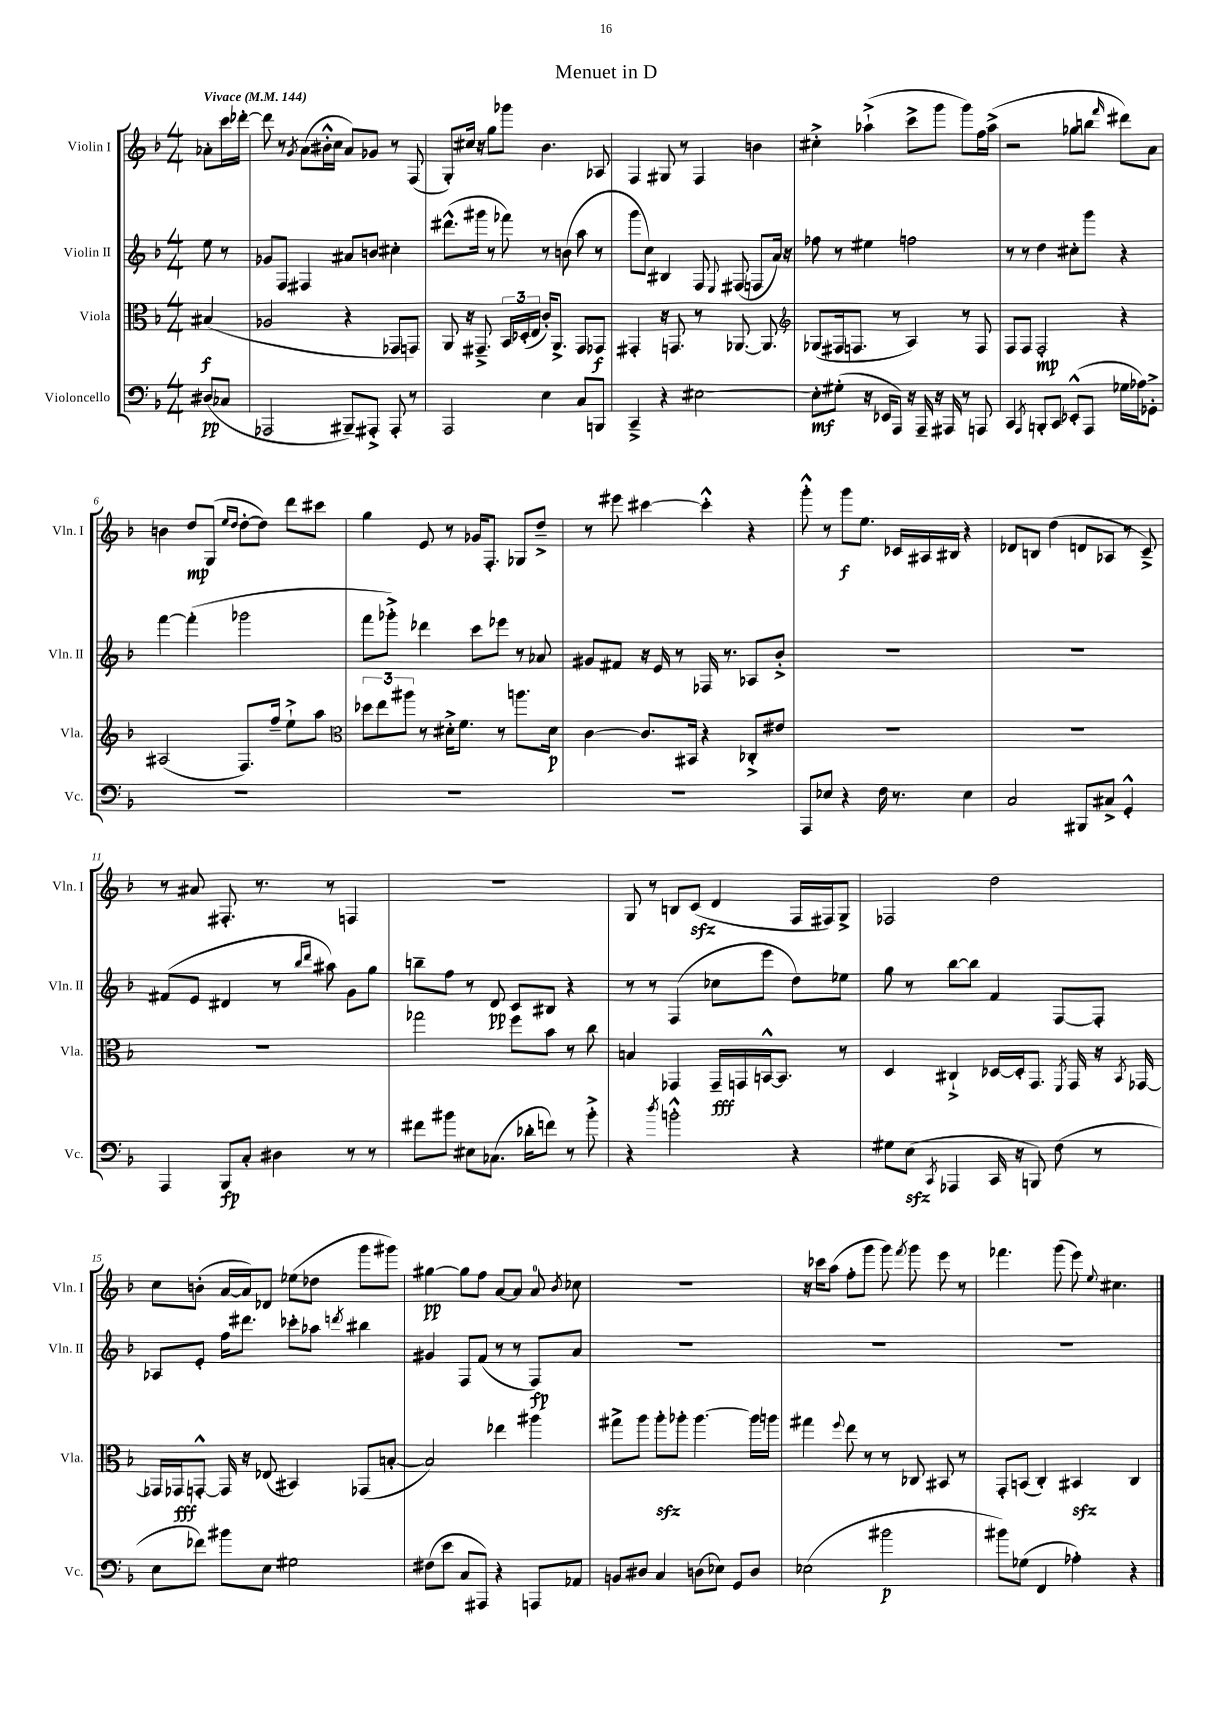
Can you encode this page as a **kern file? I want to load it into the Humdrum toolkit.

**kern	**kern	**kern	**kern
*staff4	*staff3	*staff2	*staff1
*clefF4	*clefC3	*clefG2	*clefG2
*k[b-]	*k[b-]	*k[b-]	*k[b-]
*M4/4	*M4/4	*M4/4	*M4/4
*MM144	*MM144	*MM144	*MM144
(8D#	(4B#	8ee	8a-'
8C-	.	8r	16ccc
.	.	.	[16ddd-'
=	=	=	=
2AAA-	2A-	8g-	8ddd-]
.	.	8F	8r
.	.	.	8qg
.	.	4F#	(8a
.	.	.	16b#'^^
.	.	.	16cc
8BBB#~)	4r	8a#	8a)
8AAA#'^	.	8b	8g-
8AAA#'	8GG-	4cc#'	8r
8r	8GG)	.	(8F
=	=	=	=
2AAA	8AA	(8.ddd#^^	8G')
.	16r	.	16cc#
.	8.GG#~^	16ggg#	16r
.	.	8r	8gg
.	24BB-	8fff-)	8ggg-
.	(24D-'	.	.
.	24E	.	.
4E	16c')	8r	4.b-
.	8.AA^	.	.
.	.	(8b	.
8C	8GG#	8aa	.
8BBB	8GG-	8r	8A-
=	=	=	=
4CC~^	4GG#'	8ggg	4F
.	.	8cc)	.
4r	16r	4B#	8G#
.	8.GG	.	.
.	.	.	8r
[2E#	8r	8F	4F
.	.	8qqE	.
.	[8.AA-	(8F#	.
.	.	8F	4b
.	8.AA-]	.	.
.	.	16a)	.
.	.	16r	.
=	=	=	=
*	*clefG2	*	*
8E#']	(8G-	8ff-	4cc#'^
(8G#'	16F#	8r	.
.	8.F	.	.
16r	.	4ee#	(4aa-`^
16EE-	.	.	.
8AAA)	8r	.	.
16r	4A)	2ff	8ccc^
16AAA~	.	.	.
16r	.	.	8ggg
16AAA#	.	.	.
8r	8r	.	8ggg)
8AAA	8F	.	16ff
.	.	.	(16aa-^
=	=	=	=
4CC	8F	8r	2r
.	8F	8r	.
8qAAA	.	.	.
8BBB'	2F'	4dd	.
8CC	.	.	.
(8EE-'^^	.	8cc#'	8gg-
8AAA	.	8ggg	8bb
.	.	.	16qqfff
16G-	4r	4r	8ddd#)
16A-)	.	.	.
8GG-'^	.	.	8a
=	=	=	=
1r	(2A#	[4fff	4b
.	.	(4fff']	8dd
.	.	.	(8G
.	.	.	16qqee
.	.	.	16qqdd
.	8.F)	2ggg-	[8dd'
.	.	.	8dd])
.	16ff~	.	.
.	8ee`^	.	8ddd
.	8aa	.	8ccc#
=	=	=	=
*	*clefC3	*	*
1r	12dd-	8fff	4gg
.	12ee	.	.
.	.	8ggg-'^)	.
.	12aa#	.	.
.	8r	4ddd-	8e
.	16d#'^	.	8r
.	8.f	.	.
.	.	8ccc	16g-
.	.	.	8.F'
.	8r	8eee-	.
.	8.aa	8r	8G-
.	.	8a-	8dd~^
.	16d#	.	.
=	=	=	=
1r	[4c	8g#	8r
.	.	8f#	8eee#
.	8.c]	16r	[4ccc#
.	.	16e	.
.	.	8r	.
.	16BB#	.	.
.	4r	16F-	4ccc#'^^]
.	.	8.r	.
.	8C-'^	8A-	4r
.	8e#	8b-'^	.
=	=	=	=
8AAA	1r	1r	8ggg'^^
8E-	.	.	8r
4r	.	.	8ggg
.	.	.	8.ee
16F	.	.	.
8.r	.	.	16c-
.	.	.	16A#
.	.	.	16B#
4E-	.	.	4r
=	=	=	=
2C	1r	1r	8d-
.	.	.	8B
.	.	.	(4dd
8BBB#	.	.	8d
8C#^	.	.	8A-
4GG'^^	.	.	8r
.	.	.	8c~^)
=	=	=	=
4AAA	1r	(8f#	8r
.	.	8e	8a#
8BBB-	.	4d#	8.F#'
8C'	.	.	.
.	.	.	8.r
4D#	.	8r	.
.	.	16qqbb-	.
.	.	16qqddd	.
.	.	8aa#)	8r
8r	.	8g	4F
8r	.	8gg	.
=	=	=	=
8f#	2gg-	8bb~	1r
8b#	.	8ff	.
8E#	.	8r	.
(8.C-	.	8d	.
.	8ff	8c	.
16d-'	.	.	.
8f)	8b-	8B#	.
8r	8r	4r	.
8b#'^	8cc	.	.
=	=	=	=
4r	4B	8r	8G
.	.	8r	8r
8qdd	.	.	.
2b'^^	4GG-	(4F	8B
.	.	.	(8c
.	16GG-~	8cc-	4d
.	16GG	.	.
.	[16BB^^	8eee	.
.	8.BB]	.	.
4r	.	8dd)	16F
.	.	.	16F#)
.	8r	8ee-	8G^
=	=	=	=
8G#	4D	8gg	2F-
(8E	.	8r	.
8qCC	.	.	.
4AAA-	4C#`^	[8bb-	.
.	.	8bb-]	.
16CC	[16D-	4f	2dd
16r	16D-']	.	.
8BBB)	8.GG	.	.
(8F	.	[8F	.
.	8qFF	.	.
.	16GG	.	.
8r	16r	8F']	.
.	8qBB-	.	.
.	[16GG-	.	.
=	=	=	=
8E	16GG-]	8A-	8cc
.	16GG-	.	.
8f-)	[8GG'^^	8e'	(8b'
8b#	16GG]	16ff	[16a
.	16r	8.ddd#	16a])
8E	(8E-	.	8d-
2G#	4BB#)	8ccc-'	(8ee-
.	.	8aa-	8dd-
.	.	8qddd	.
.	(8GG-	4bb#	8ggg
.	[8B'	.	8ggg#)
=	=	=	=
(8F#	2B])	4g#	[4gg#
8e	.	.	.
8C	.	8F	8gg#]
8AAA#)	.	(8f	8ff
4r	4ee-	8r	[8a
.	.	8r	8a]
8AAA	4aa#	8F)	8a
.	.	.	8qb-
8AA-	.	8a	8cc-
=	=	=	=
8BB	8gg#^	1r	1r
8D#	8aa	.	.
4C	8aa'	.	.
.	8aa-'	.	.
(8D	[4.aa-	.	.
8E-)	.	.	.
8GG	.	.	.
8D	16aa-]	.	.
.	16aa	.	.
=	=	=	=
(2E-	4gg#	1r	16r
.	.	.	16ccc-
.	.	.	(8aa
.	8qqff	.	.
.	8ee	.	8ff'
.	8r	.	8ggg
2b#	8r	.	8ggg)
.	.	.	8qfff
.	8C-	.	8ggg
.	8BB#	.	8eee
.	8r	.	8r
=	=	=	=
8b#)	8GG'	1r	4.fff-
(8G-	(8BB	.	.
4FF	4C')	.	.
.	.	.	(8ggg
4A-')	4BB#	.	8eee)
.	.	.	8qqee
.	.	.	4.cc#
4r	4C	.	.
==	==	==	==
*-	*-	*-	*-
